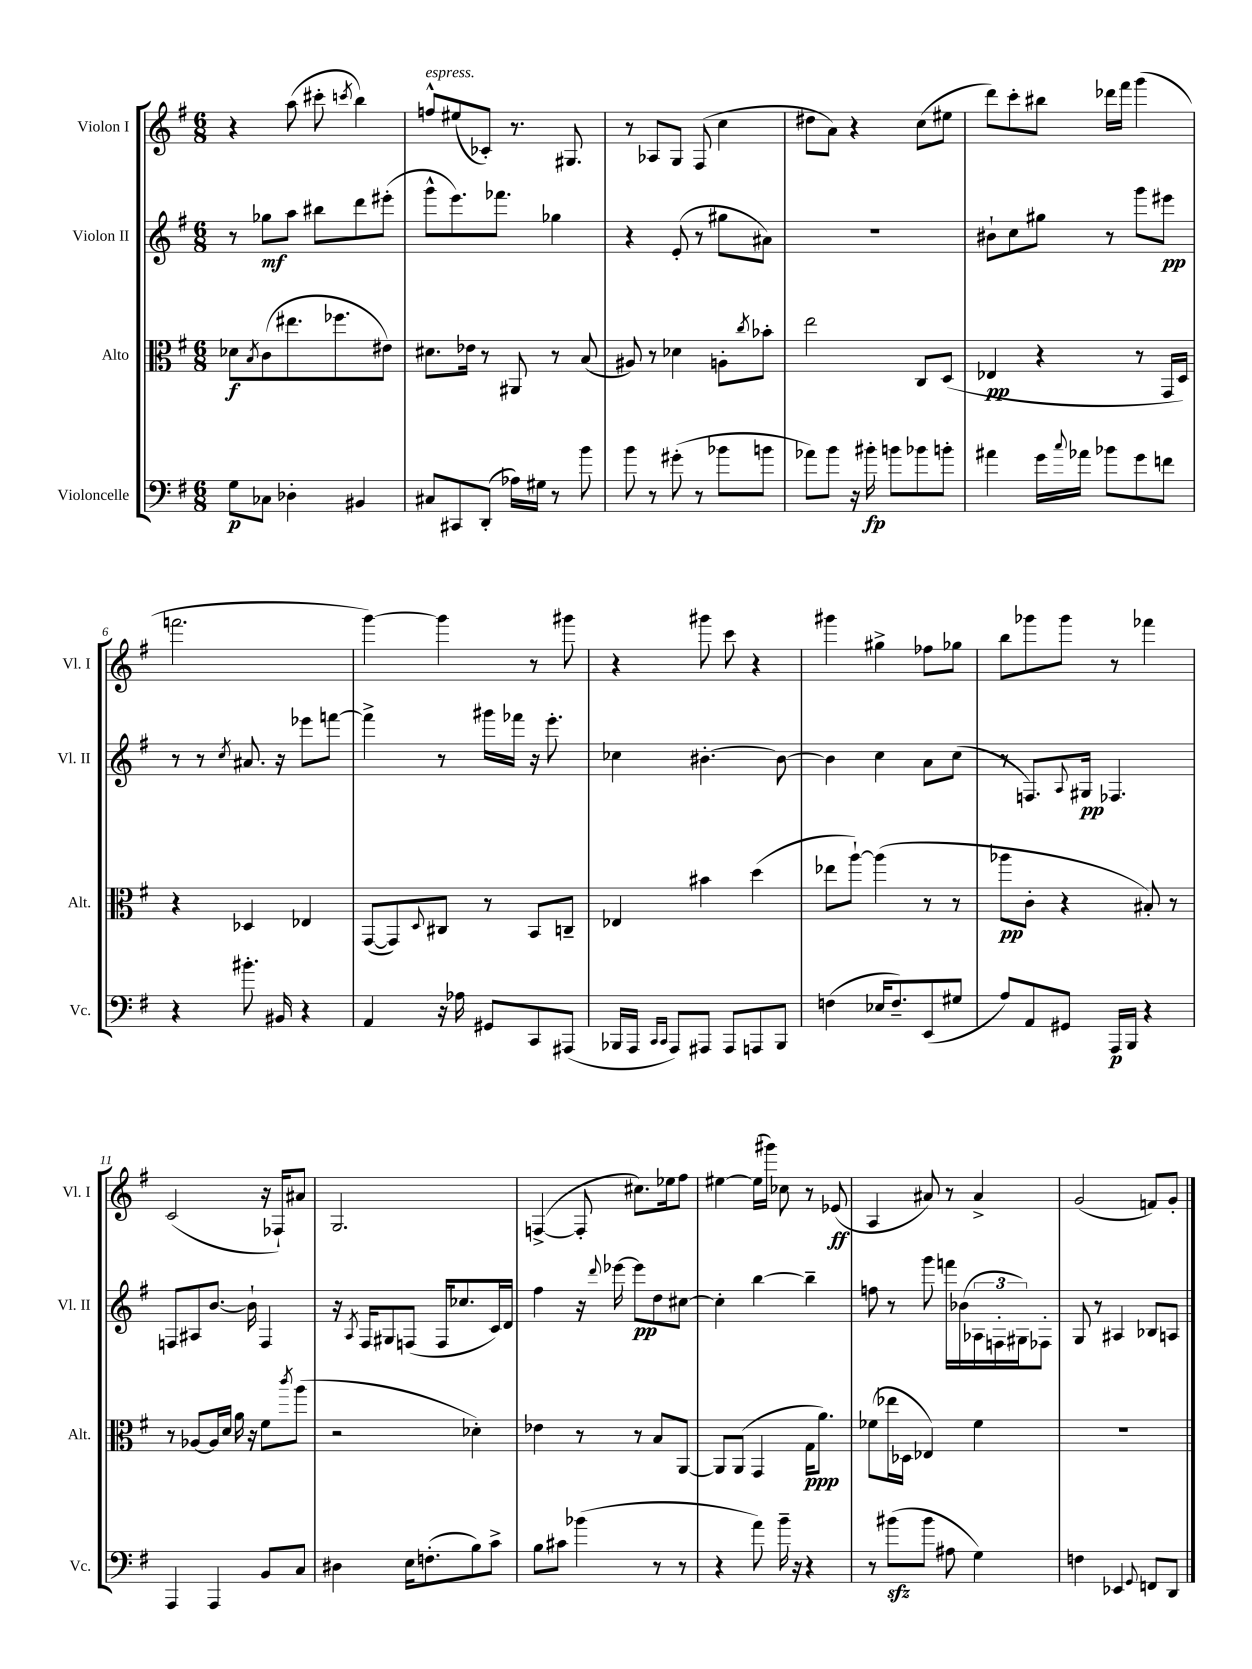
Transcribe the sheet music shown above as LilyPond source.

<<
\new StaffGroup <<
\new Staff = "s0" \with { instrumentName = "Violon I" shortInstrumentName = "Vl. I" } {
    \clef treble \key g \major \numericTimeSignature \time 6/8
    r4 a''8( cis'''8-. \acciaccatura { c'''8 } b''4) |
    f''8-^^\markup { \italic "espress." } eis''8( ces'8-.) r8. gis8. |
    r8 aes8 g8 fis8( c''4 |
    dis''8 a'8) r4 c''8( eis''8 |
    d'''8) c'''8-. bis''8 des'''16 fis'''16 g'''4( |
    f'''2. |
    g'''4~) g'''4 r8 gis'''8 |
    r4 gis'''8 c'''8 r4 |
    gis'''4 gis''4-> fes''8 ges''8 |
    b''8 ges'''8 ges'''8 r8 fes'''4 |
    c'2( r16 fes16-!) ais'8 |
    g2. |
    f4~->( f8-. cis''8.) ees''16 fis''8 |
    eis''4~ eis''16( gis'''16) ces''8 r8 ees'8\ff( |
    a4 ais'8) r8 ais'4-> |
    g'2( f'8) g'8-. \bar "|." |
}
\new Staff = "s1" \with { instrumentName = "Violon II" shortInstrumentName = "Vl. II" } {
    \clef treble \key g \major \numericTimeSignature \time 6/8
    r8 ges''8\mf a''8 bis''8 d'''8 eis'''8-.( |
    g'''8-^ e'''8.) fes'''8. ges''4 |
    r4 e'8-.( r8 gis''8 ais'8) |
    R2. |
    bis'8-! c''8 gis''8 r8 g'''8 eis'''8\pp |
    r8 r8 \acciaccatura { c''8 } ais'8. r16 ees'''8 f'''8~ |
    f'''4-> r8 gis'''16 fes'''16 r16 e'''8.-. |
    ces''4 bis'4.~-. bis'8~ |
    bis'4 c''4 a'8 c''8( |
    r8 f8.) \appoggiatura { a8 } gis16\pp fes4. |
    f8 ais8 b'8.~ b'16-! f4 |
    r16 \acciaccatura { a8 } fis16 gis8 f8( f16 ces''8. c'16) d'16 |
    fis''4 r16 \appoggiatura { d'''8 } ees'''16~ ees'''8\pp d''8 cis''8~ |
    cis''4-. b''4~ b''4-- |
    f''8 r8 g'''8 f'''16 bes'16( \tuplet 3/2 { aes16 f16-. gis16) } fes8-. |
    g8 r8 ais4 bes8 a8 \bar "|." |
}
\new Staff = "s2" \with { instrumentName = "Alto" shortInstrumentName = "Alt." } {
    \clef alto \key g \major \numericTimeSignature \time 6/8
    des'8\f \acciaccatura { b8 } c'8( eis''8. fes''8. eis'8) |
    dis'8. ees'16 r8 ais,8 r8 b8( |
    ais8) r8 des'4 a8-. \acciaccatura { c''8 } bes'8-. |
    e''2 c8 d8( |
    ees4\pp r4 r8 g,16 d16) |
    r4 des4 ees4 |
    g,8~( g,8) \appoggiatura { d8 } cis8 r8 b,8 c8-- |
    ees4 bis'4 d''4( |
    ees''8 a''8~-!) a''4( r8 r8 |
    aes''8\pp c'8-. r4 bis8-.) r8 |
    r8 aes8~ aes16 d'16 a'16 r16 fis'8 \acciaccatura { c'''8 } a''8( |
    r2 des'4-.) |
    ees'4 r8 r8 b8 a,8~ |
    a,8 a,8( g,4 g16\ppp a'8.) |
    fes'8( ees''16 des16 ees4) fes'4 |
    R2. \bar "|." |
}
\new Staff = "s3" \with { instrumentName = "Violoncelle" shortInstrumentName = "Vc." } {
    \clef bass \key g \major \numericTimeSignature \time 6/8
    g8\p ces8 des4-. bis,4 |
    cis8 cis,8 d,8-.( aes16) gis16 r8 b'8 |
    b'8 r8 gis'8-.( r8 bes'8 b'8 |
    aes'8) b'8 r16 bis'16-.\fp b'8 bes'8 b'8-. |
    ais'4 g'16 \appoggiatura { c''8 } aes'16 bes'8 g'8 f'8 |
    r4 bis'8.-. bis,16 r4 |
    a,4 r16 aes16 gis,8 c,8 ais,,8( |
    bes,,16 a,,16 \grace { c,16 c,16 } a,,8) ais,,8 ais,,8 a,,8 bes,,8 |
    f4( ees16 f8.--) e,8( gis8 |
    a8) a,8 gis,8 a,,16\p b,,16 r4 |
    a,,4 a,,4 b,8 c8 |
    dis4 e16 f8.-.( b8) c'8-> |
    b8 cis'8 bes'4( r8 r8 |
    r4 a'8) b'16-- r16 r4 |
    r8 bis'8\sfz( bis'8 ais8 g4) |
    f4 ees,4 \appoggiatura { g,8 } f,8 d,8 \bar "|." |
}
>>
>>
